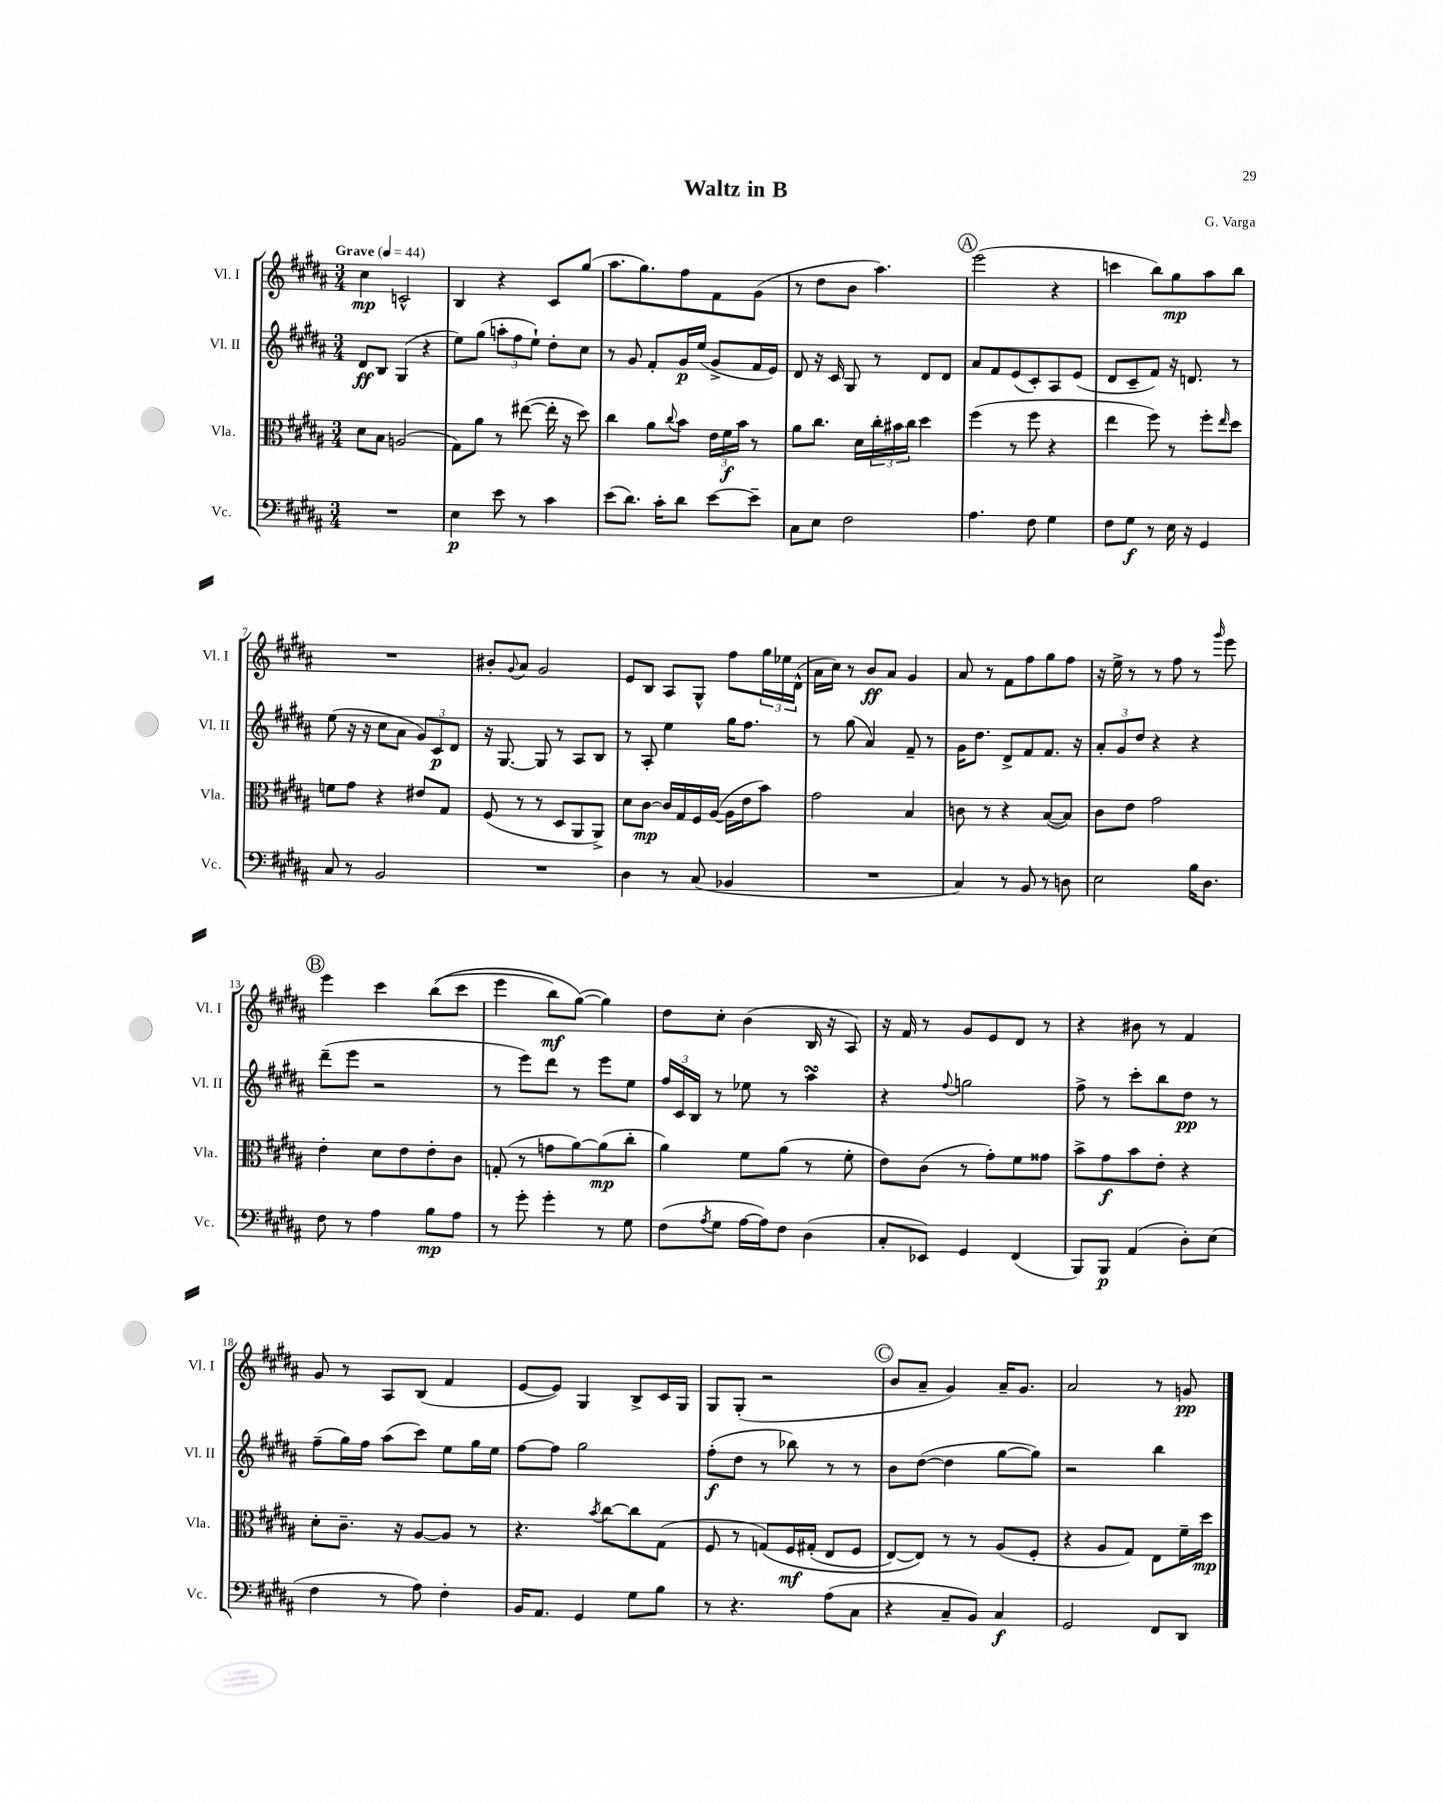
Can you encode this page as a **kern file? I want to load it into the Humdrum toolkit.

**kern	**kern	**kern	**kern
*staff4	*staff3	*staff2	*staff1
*clefF4	*clefC3	*clefG2	*clefG2
*k[f#c#g#d#a#]	*k[f#c#g#d#a#]	*k[f#c#g#d#a#]	*k[f#c#g#d#a#]
*M3/4	*M3/4	*M3/4	*M3/4
*MM44	*MM44	*MM44	*MM44
2.r	8d#	8d#	4cc#
.	8B	8B	.
.	(2A	(4G#	2c^^
.	.	4r	.
=	=	=	=
4E	8G#)	8ee)	4B
.	8a#	(8gg#	.
8e	8r	12aa'	4r
.	.	12ff#	.
8r	([8ee#	.	.
.	.	12ee`)	.
4c#	16ee#']	8dd#'	8c#
.	16r	.	.
.	8dd#)	8cc#	(8gg#
=	=	=	=
(8e	4cc#	8r	8.aa#
8.d#)	.	8g#	.
.	.	.	8.gg#)
.	8a#	8f#'	.
16c#'	.	.	.
.	8qqcc#	.	.
8d#	8b	16g#	8ff#
.	.	(16ee	.
[8e	24e	8g#^	8f#
.	24f#	.	.
.	24b	.	.
8e~]	8r	16f#	(8g#
.	.	16e)	.
=	=	=	=
8C#	8a#	8d#	8r
8E	8.cc#	16r	8dd#
.	.	16c#	.
2F#	.	8G#	8b
.	16d#	.	.
.	24cc#'	8r	4.aa#)
.	24b#	.	.
.	24cc#	.	.
.	4dd#	8d#	.
.	.	8d#	.
=	=	=	=
4.A#	(4ff#	8a#	(2eee
.	.	8f#	.
.	8r	(8e	.
8F#	8ff#	8c#')	.
4G#	4r	8A#	4r
.	.	(8e	.
=	=	=	=
8F#	4ee	8d#	4ccc
8G#	.	8c#~	.
8r	8ff#)	8f#)	8bb)
16E	8r	16r	8gg#
16r	.	8.d	.
4GG#	8ff#'	.	8aa#
.	16qqee	.	.
.	8dd#	8r	8bb
=	=	=	=
8C#	8f	(8ee	2.r
8r	8g#	16r	.
.	.	16r	.
2BB	4r	8cc#	.
.	.	8a#	.
.	8e#	12g#)	.
.	.	12c#	.
.	8G#	.	.
.	.	12d#	.
=	=	=	=
2.r	(8F#	16r	8b#'
.	.	[8.G#	.
.	.	.	8qqg#
.	8r	.	8a#
.	8r	8G#]	2g#
.	8D#	8r	.
.	8AA#	8A#	.
.	8AA#^)	8B	.
=	=	=	=
4D#	8d#	8r	8e
.	[8c#	8A#'	8B
8r	16c#]	4ee	8A#
.	16G#	.	.
(8C#	16F#	.	8G#^^
.	([16A#	.	.
4BB-	16A#]	16gg#	8ff#
.	16e	8.ff#	.
.	8b)	.	24gg#
.	.	.	24ee-
.	.	.	(24d#^^
=	=	=	=
2.r	2g#	8r	16a#
.	.	.	16cc#)
.	.	(8gg#	8r
.	.	4a#)	8b
.	.	.	8a#
.	4B	8f#~	4g#
.	.	8r	.
=	=	=	=
4C#)	8c	16g#	8a#
.	.	8.dd#	.
.	8r	.	8r
8r	4r	8d#^	8f#
8BB	.	8f#	8ff#
8r	([8B	8.f#	8gg#
8D	8B])	.	8ff#
.	.	16r	.
=	=	=	=
2E	8c#	12a#'	16r
.	.	.	16ee^
.	.	12g#	.
.	8e	.	8r
.	.	12dd#	.
.	2g#	4r	8r
.	.	.	8ff#
16B	.	4r	8r
8.D#	.	.	.
.	.	.	16qqggg#
.	.	.	8eee
=	=	=	=
8F#	4e'	(8ddd#~	4eee
8r	.	8eee	.
4A#	8d#	2r	4ccc#
.	8e	.	.
8B	8e'	.	&((8bb
8A#	8c#	.	8ccc#
=	=	=	=
8r	(8G'	8r	4eee
8g#'	8r	8eee)	.
4g#'	8g	8ddd#	8bb)
.	[8a#)	8r	([8gg#&)
8r	(8a#]	8eee	4gg#])
8G#	8cc#'	8ee	.
=	=	=	=
(8F#	4a#)	24ff#	8dd#
.	.	24c#	.
.	.	24B	.
8qA#	.	.	.
8G#	.	8r	8cc#'
[16A#	8f#	8ee-	(4b
16A#])	.	.	.
8F#	(8a#	8r	.
(4D#	8r	4aa#	16B
.	.	.	16r
.	8f#'	.	8A#)
=	=	=	=
8C#'	8e)	4r	16r
.	.	.	16f#
8EE-)	(8c#	.	8r
.	.	8qqff#	.
4GG#	8r	2gg	8g#
.	8g#')	.	8e
(4FF#	8f#	.	8d#
.	8g##	.	8r
=	=	=	=
8BBB)	8b^	8ff#^	4r
8BBB	8g#	8r	.
(4AA#	8b	8ccc#'	8b#
.	8e'	8bb	8r
8D#')	4r	8dd#	4f#
(8E	.	8r	.
=	=	=	=
4F#	8d#'	(8ff#~	8g#
.	8.c#~	16gg#)	8r
.	.	16ff#	.
8r	.	(8aa#	8A#
.	16r	.	.
8A#)	[8A#	8ccc#)	(8B
4F#'	8A#]	8ee	4f#
.	8r	16gg#	.
.	.	16ee	.
=	=	=	=
16BB	4.r	[8ff#	[8e
8.AA#	.	.	.
.	.	8ff#]	8e])
4GG#	.	2gg#	4G#
.	8qb	.	.
.	[8cc#	.	.
8G#	8cc#]	.	8B^
8B	(8G#	.	16c#
.	.	.	16G#
=	=	=	=
8r	8F#	(8ff#'	8G#
4.r	8r	8dd#	(8G#'
.	&(8G)	8r	2r
.	16F#	8bb-)	.
.	(16G#'	.	.
(8A#	8E	8r	.
8C#	8F#	8r	.
=	=	=	=
4r	[8E)	8b	8b
.	8E]&)	([8dd#	8a#~
8C#~	8r	4dd#]	4g#)
8BB)	8r	.	.
4C#	(8A#	[8gg#	16a#~
.	.	.	8.g#
.	8F#'	8gg#])	.
=	=	=	=
2GG#	4r	2r	2a#
.	8A#	.	.
.	8G#)	.	.
8FF#	8E	4bb	8r
8DD#	16f#~	.	8g
.	16dd#	.	.
==	==	==	==
*-	*-	*-	*-
